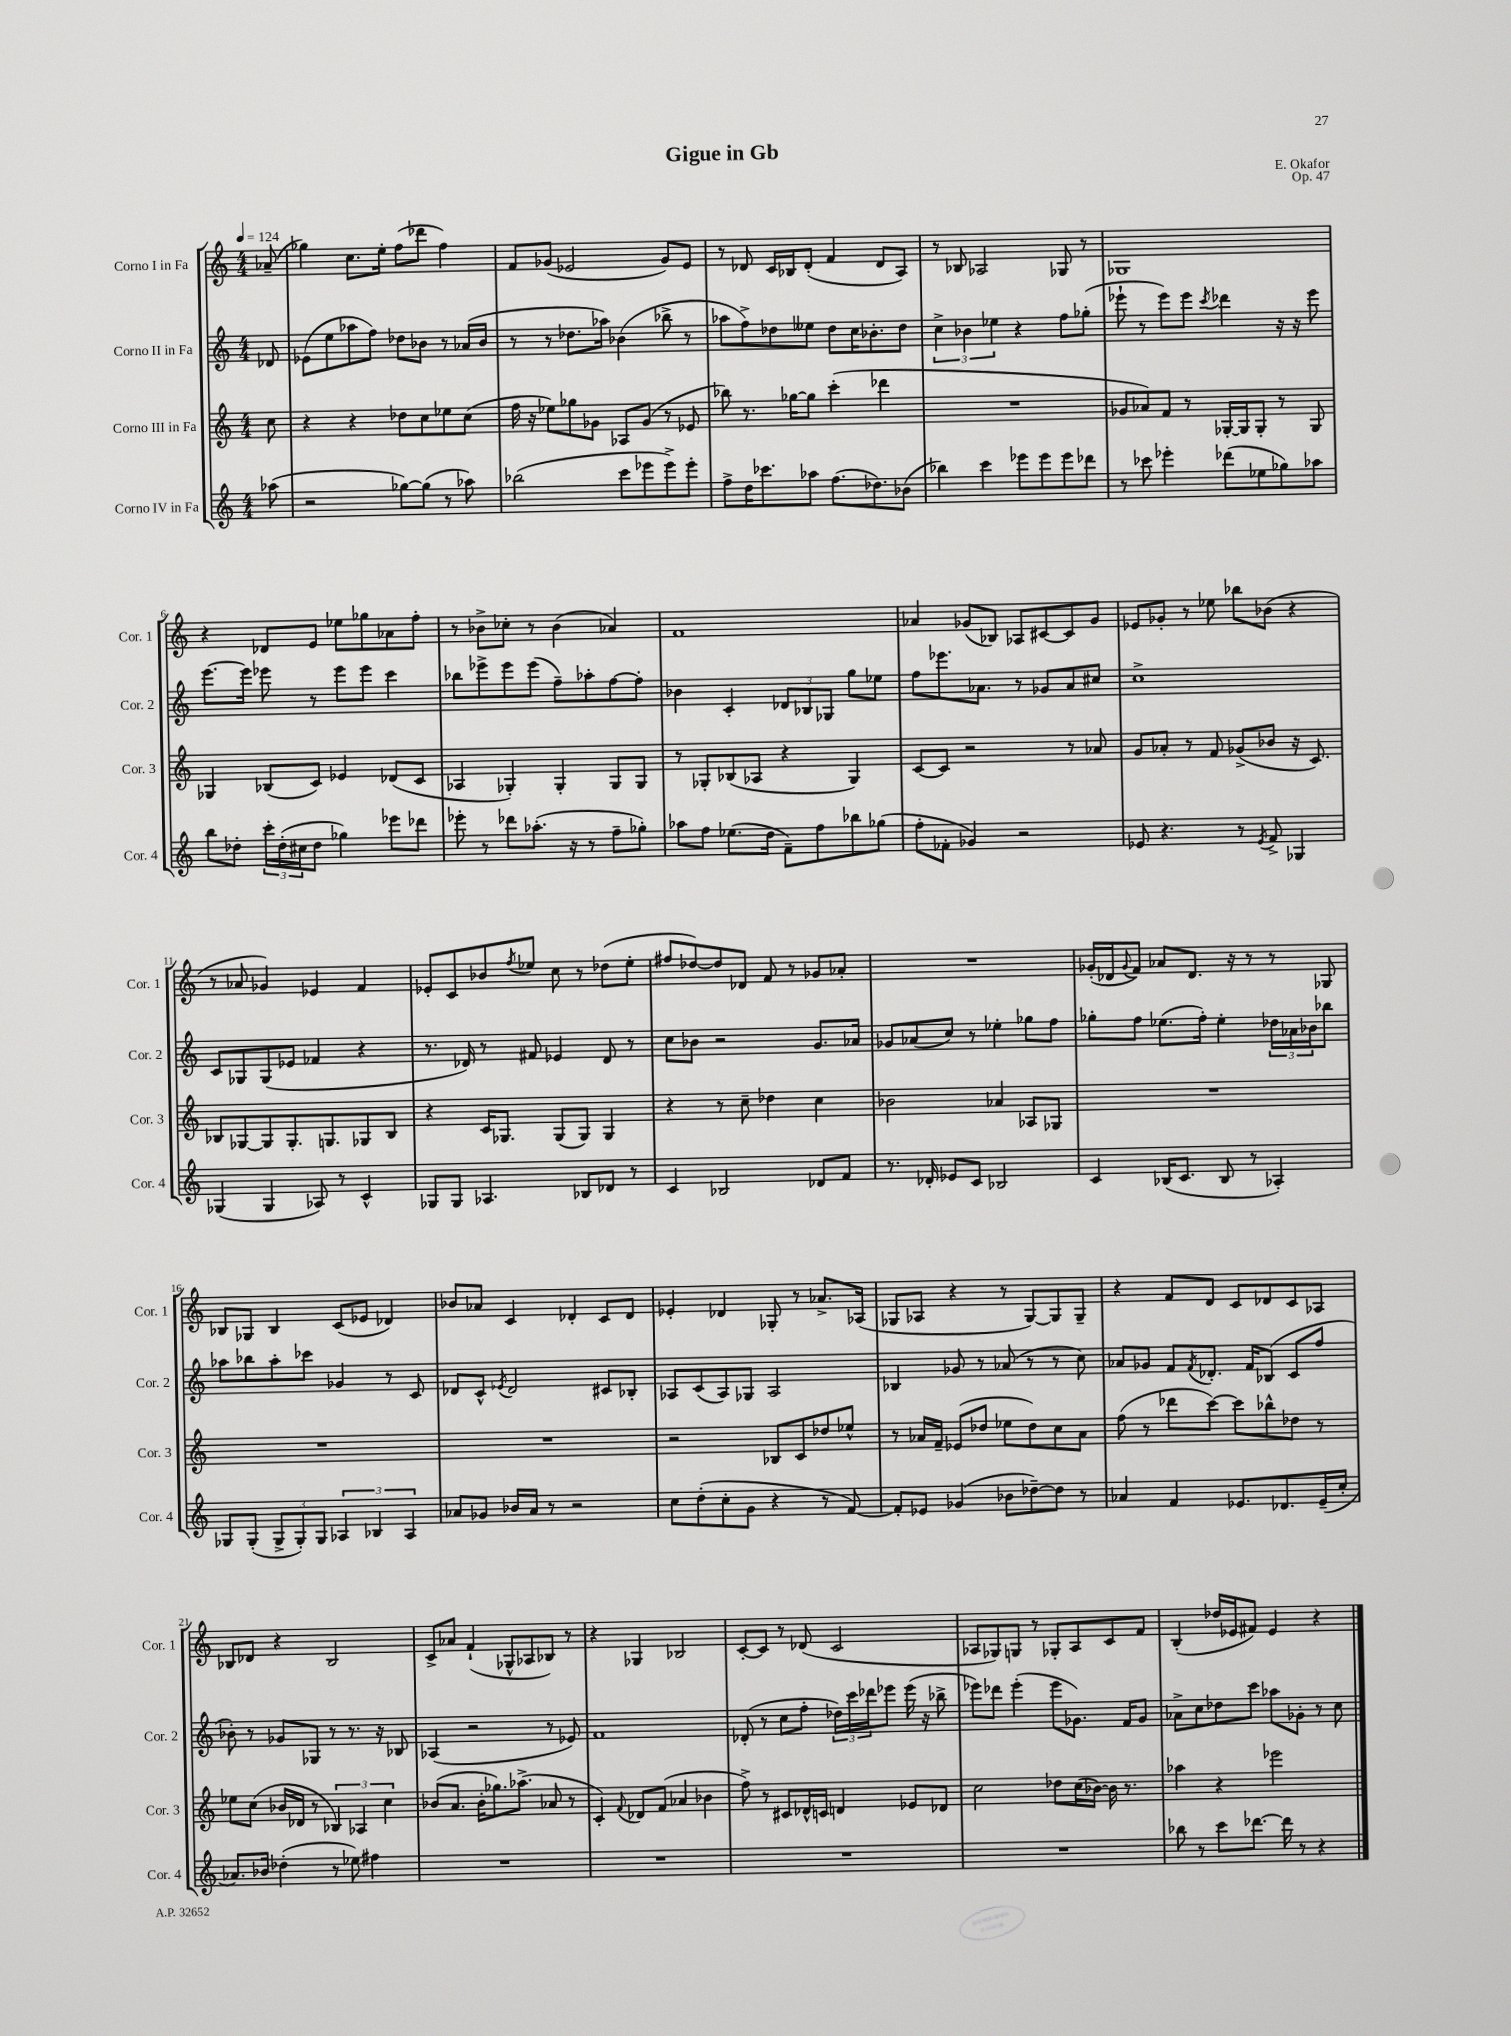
\header { title = "Gigue in Gb" composer = "E. Okafor" opus = "Op. 47" }
<<
\new StaffGroup <<
\new Staff = "s0" \with { instrumentName = "Corno I in Fa" shortInstrumentName = "Cor. 1" } {
    \clef treble \key c \major \numericTimeSignature \time 4/4 \partial 8 \tempo 4 = 124
    aes'8--( |
    ges''4) c''8. e''16-. f''8( des'''8 f''4) |
    f'8 ges'8( ees'2 ges'8) ees'8 |
    r8 des'8 c'16 bes16 des'8-.( f'4 des'8 a8) |
    r8 bes8 aes2 ges8 r8 |
    ges1 |
    r4 des'8 e'8 ees''8 ges''8 aes'8 f''8-. |
    r8 bes'8-> ces''8-. r8 bes'4( aes'4) |
    f'1 |
    aes'4 ges'8( bes8) aes8 cis'8~ cis'8 ges'8 |
    ees'8 ges'8-. r8 ees''8 bes''8 bes'8( r4 |
    r8 aes'8 ges'4) ees'4 f'4 |
    ees'8-. c'8 bes'8 \acciaccatura { f''8 } ees''8 c''8 r8 des''8( ees''8-. |
    fis''8 des''8~) des''8 des'8 f'8 r8 ges'8 aes'8-. |
    R1 |
    ges'16-.( des'16 \appoggiatura { ges'8 } f'8) aes'8 des'8. r16 r8 r8 ges8 |
    bes8 ges8 bes4 c'8( ees'8 des'4) |
    bes'8 aes'8 c'4 des'4-. c'8 des'8 |
    ees'4-. des'4 ges8-. r8 aes'8.-> aes16( |
    ges8 aes8 r4 r8 ges8~) ges8 ges8-- |
    r4 f'8 d'8 c'8 des'8 c'8 aes8 |
    bes8 des'8 r4 bes2 |
    c'8-> aes'8 f'4-!( ges8-^ aes8 bes8) r8 |
    r4 ges4 bes2 |
    c'8~-. c'8 r8 des'8( c'2 |
    aes8 ges8) g8 r8 ges8-. aes8 c'8 f'8 |
    b4-.( des''16 ees'16 fis'8) ees'4 r4 \bar "|." |
}
\new Staff = "s1" \with { instrumentName = "Corno II in Fa" shortInstrumentName = "Cor. 2" } {
    \clef treble \key c \major \numericTimeSignature \time 4/4 \partial 8
    des'8 |
    ees'8( e''8 aes''8 f''8) des''8 bes'8 r8 aes'16( bes'16 |
    r8 r8 des''8. aes''16) bes'4( bes''8-> r8 |
    aes''8 f''8->) des''8 eeses''8 des''8 c''16 bes'8.-. des''8 |
    \tuplet 3/2 { c''4-> bes'4 ees''4 } r4 f''8 ges''8-.( |
    ees'''8-! r8 ees'''8) ees'''8 \acciaccatura { c'''8 } des'''4 r16 r16 ees'''8 |
    e'''8.~ e'''16 ees'''8 r8 ees'''8 ees'''8 c'''4 |
    bes''8 ees'''8-> ees'''8 ees'''8( f''8--) aes''8-. f''8~ f''8-. |
    bes'4 c'4-. \tuplet 3/2 { des'8 bes8 ges8 } g''8 ees''8 |
    f''8 ees'''8. aes'8. r8 ges'8 aes'8 cis''8 |
    c''1-> |
    c'8 ges8 ges8( ees'8 fes'4 r4 |
    r8. des'16) r8 fis'8 ees'4 des'8 r8 |
    c''8 bes'8 r2 g'8. aes'16 |
    ges'8 aes'8( c''8) r8 ees''4-. ges''8 f''8 |
    ges''8-. f''8 ees''8.( f''16-.) ees''4-. \tuplet 3/2 { des''16 aes'16 bes'16 } bes''8 |
    aes''8 bes''8 aes''8-. ces'''8 ges'4 r8 c'8 |
    des'8 c'8-^ \acciaccatura { ees'8 } des'2 cis'8 bes8-. |
    aes8 c'8( aes8) ges8 aes2 |
    bes4 ges'8 r8 aes'8( r8 r8 c''8) |
    aes'8 ges'8 f'8 \acciaccatura { f'8 } des'8.-. f'16 bes8( c'8 f''8 |
    bes'8-.) r8 ges'8 ges8 r8 r8. r16 bes8 |
    aes4( r2 r8 ees'8) |
    f'1 |
    des'8-.( r8 c''8 f''8-. \tuplet 3/2 { des''16) c'''16 des'''16 } ees'''8 ees'''16( r16 bes''8-> |
    ees'''8) des'''8 ees'''4-.( ees'''8 ges'8.) f'16 ges'8 |
    aes'8-> c''8 des''8 c'''8 aes''8 ges'8-. r8 c''8 \bar "|." |
}
\new Staff = "s2" \with { instrumentName = "Corno III in Fa" shortInstrumentName = "Cor. 3" } {
    \clef treble \key c \major \numericTimeSignature \time 4/4 \partial 8
    c''8 |
    r4 r4 des''8 c''8 ees''8 c''8( |
    f''16 r16 ees''8) ges''8 ges'8 aes8 ges'8( r8 ees'8 |
    bes''8) r8. ges''16~ ges''8 c'''4-.( des'''4 |
    R1 |
    ges'8 aes'8) f'8 r8 ges16~-. ges16 ges8-. r8 ges8 |
    ges4 bes8( c'8) ees'4 des'8( c'8 |
    aes4 ges4-.) ges4-. ges8 ges8 |
    r8 ges8-. bes8( aes8 r4 ges4) |
    c'8~ c'8 r2 r8 aes'8 |
    g'8 aes'8-. r8 f'8 ges'8->( bes'8 r16 c'8.) |
    bes8 ges8~ ges8 ges8.-. g8. ges8 bes8 |
    r4 c'16 ges8. ges8( ges8) ges4 |
    r4 r8 c''8-- des''4 c''4 |
    bes'2 aes'4 aes8 ges8 |
    R1 |
    R1 |
    R1 |
    r2 bes8 c'8 des''8 ees''8-^ |
    r8 aes'16 f'16-- ees'8( des''8 ees''8 des''8) c''8 aes'8 |
    f''8( r8 des'''8 c'''8~) c'''8 bes''8-^ des''8 r8 |
    ees''8 c''8( bes'16 des'16 r8 \tuplet 3/2 { bes4) aes4 c''4 } |
    bes'8( a'8. bes'16-. ges''8.) aes''8.->( aes'8 r8 |
    c'4-.) \appoggiatura { f'8 } des'8 f'8( aes'4 bes'4 |
    f''8->) r8 cis'8 des'16-^ c'16 d'4 ees'8 des'8 |
    c''2 des''8 c''16( bes'16~) bes'16 r8. |
    aes''4 r4 ees'''2 \bar "|." |
}
\new Staff = "s3" \with { instrumentName = "Corno IV in Fa" shortInstrumentName = "Cor. 4" } {
    \clef treble \key c \major \numericTimeSignature \time 4/4 \partial 8
    aes''8( |
    r2 ges''8~) ges''8( r8 aes''8) |
    bes''2( c'''8 ees'''8 ees'''8->) ees'''8-. |
    f''8-> d''16 ces'''8. aes''8 f''8.( des''8.) bes'8( |
    bes''4) c'''4 ees'''8 ees'''8 ees'''8 des'''8 |
    r8 ces'''8 ees'''4-. des'''8( ees''8 ges''8) aes''8 |
    b''8 des''8-. \tuplet 3/2 { c'''16-. des''16-.( cis''16 } des''8 ges''4) ees'''8 des'''8 |
    ees'''8-. r8 des'''8 aes''8.-.( r16 r8 f''8-- ges''8-.) |
    aes''8 f''8 ees''8.( d''16 f'8--) f''8 bes''8 ges''8( |
    f''8-. fes'8-. ges'4) r2 |
    ees'8 r4. r8 \acciaccatura { ees'8 } f'8-> ges4 |
    ges4( ges4 aes8) r8 c'4-^ |
    ges8 ges8 aes4. bes8 des'8 r8 |
    c'4 bes2 des'8 f'8 |
    r8. des'16-. ees'8 c'8 bes2 |
    c'4 bes16( c'8. bes8 r8 aes4-.) |
    ges8 ges8-.( \tuplet 3/2 { ges8-> ges8-.) ges8 } \tuplet 3/2 { aes4 bes4 aes4 } |
    aes'8 ges'8 bes'16 aes'16 r8 r2 |
    c''8 d''8-.( c''8-. g'8 r4 r8 f'8~) |
    f'8-. ees'8 ges'4( bes'8 des''8~--) des''8 r8 |
    aes'4 f'4 ees'8. des'8. ees'16--( c''16-. |
    aes'8.) bes'16 des''4-.( r8 ees''8) fis''4 |
    R1 |
    R1 |
    R1 |
    R1 |
    bes''8 r8 c'''8 des'''8.~ des'''16 r8 r4 \bar "|." |
}
>>
>>
